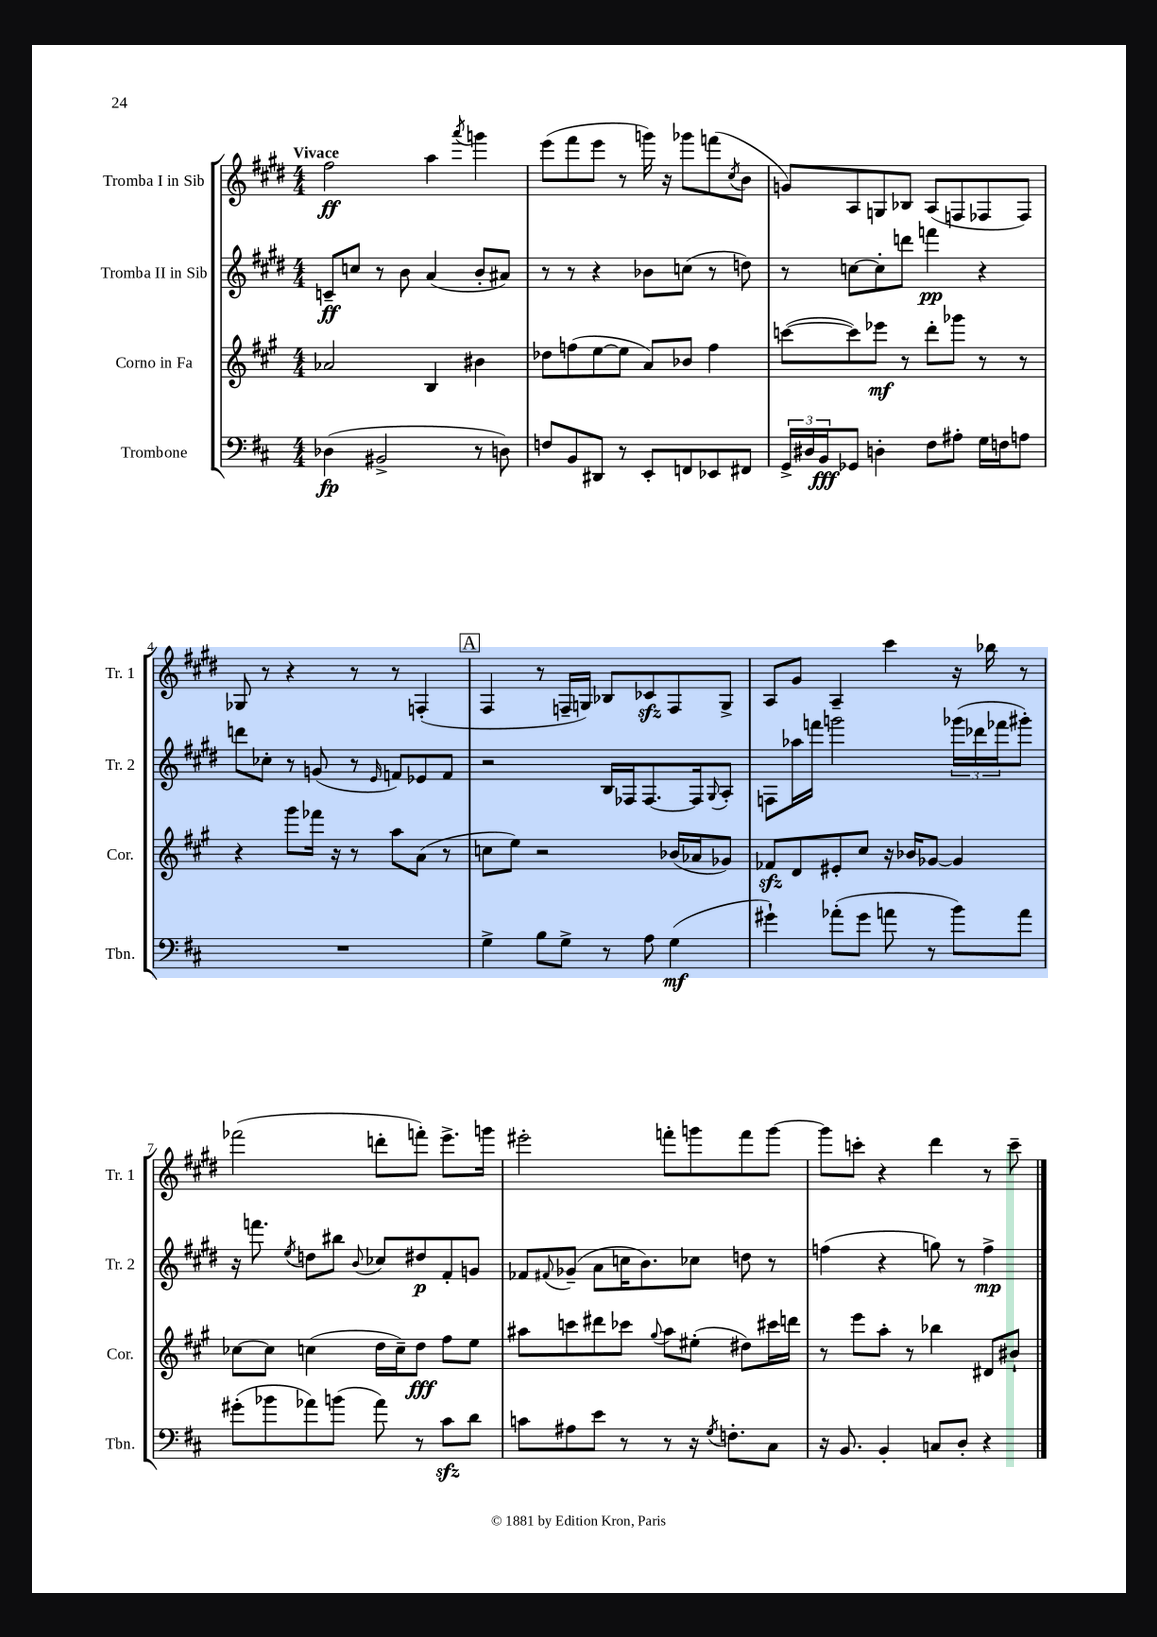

**kern	**kern	**kern	**kern
*staff4	*staff3	*staff2	*staff1
*clefF4	*clefG2	*clefG2	*clefG2
*k[f#c#]	*k[f#c#g#]	*k[f#c#g#d#]	*k[f#c#g#d#]
*M4/4	*M4/4	*M4/4	*M4/4
(4D-	2a-	8c~	2ff#
.	.	8cc	.
2BB#^	.	8r	.
.	.	8b	.
.	4B	(4a	4aa
.	.	.	8qaaa
8r	4b#	8b'	4ggg
8D)	.	8a#)	.
=	=	=	=
8F	8dd-	8r	(8eee
8BB	(8ff	8r	8fff#
8DD#	[8ee	4r	8eee
8r	8ee]	.	8r
8EE'	8a)	8b-	16ggg)
.	.	.	16r
8FF	8b-	(8cc	8ggg-
8EE-	4ff	8r	(8fff
.	.	.	8qcc#
8FF#	.	8dd)	8b
=	=	=	=
24GG^	([8ccc	8r	8g)
24D#	.	.	.
24BB	.	.	.
8GG-	8ccc])	[8cc	8A
4D'	8eee-	8cc']	8G
.	8r	8ddd	8B-
8F#	8ddd'	4fff	(8A
8A#'	8ggg-	.	8F
16G	8r	4r	8F-
16F	.	.	.
8A	8r	.	8F-)
=	=	=	=
1r	4r	8ddd	8G-
.	.	8cc-'	8r
.	8ggg#	8r	4r
.	16fff-	(8g	.
.	16r	.	.
.	8r	8r	8r
.	.	16qqe	.
.	8aa	8f)	8r
.	(8a	8e-	(4F'
.	8r	8f	.
=	=	=	=
4G^	8cc	2r	4F#
.	8ee)	.	.
8B	2r	.	8r
8G^	.	.	16F~
.	.	.	16G)
8r	.	16B	8B-
.	.	16F-	.
8A	.	[8.F-	8c-
(4G	(16b-	.	8F
.	16a-	16F-]	.
.	.	8qqG#	.
.	8g-)	8A'	8G^
=	=	=	=
4g#`)	8f-	8F	8A
.	8d	16aa-	8g#
.	.	16fff	.
(8a-'	8e#'	2ggg	4A~
8g#	8cc#	.	.
8a	16r	.	4ccc#
.	16b-	.	.
8r	[8g-	.	.
8b)	4g-]	(24ggg-	16r
.	.	24ddd-	.
.	.	.	16bb-
.	.	24fff-	.
8a	.	8ggg#')	8r
=	=	=	=
(8g#'	[8cc-	16r	(2fff-
.	.	8.fff	.
8b-	8cc-]	.	.
.	.	8qee	.
8a-)	(4cc	8dd	.
(8b	.	8bb#	.
.	.	8qqb	.
8a-)	16dd	8cc-	8ddd'
.	16cc~)	.	.
8r	8dd	8dd#	8fff')
8c#	8ff#	8f#'	8.eee^
8d	8ee	8g	.
.	.	.	16ggg
=	=	=	=
8c	8aa#	8f-	2eee#'
.	.	8qqf#	.
8A#	8ccc	(8g-~	.
8e	8ddd#	8a	.
8r	8ccc-	16cc	.
.	.	8.b)	.
.	8qqgg#	.	.
8r	8aa#	.	8fff'
16r	(8ee#'	8cc-	8ggg
8qG	.	.	.
8.F'	.	.	.
.	8dd#)	8dd	8fff
8C#	16ccc#	8r	[8ggg
.	16ddd	.	.
=	=	=	=
16r	8r	(4ff	8ggg]
8.BB	.	.	.
.	8eee	.	8ccc'
4BB'	8aa'	4r	4r
.	8r	.	.
8C	4bb-	8gg)	4ddd#
8D'	.	8r	.
4r	8d#	4ff^	8r
.	8b#`	.	8ccc~
==	==	==	==
*-	*-	*-	*-
